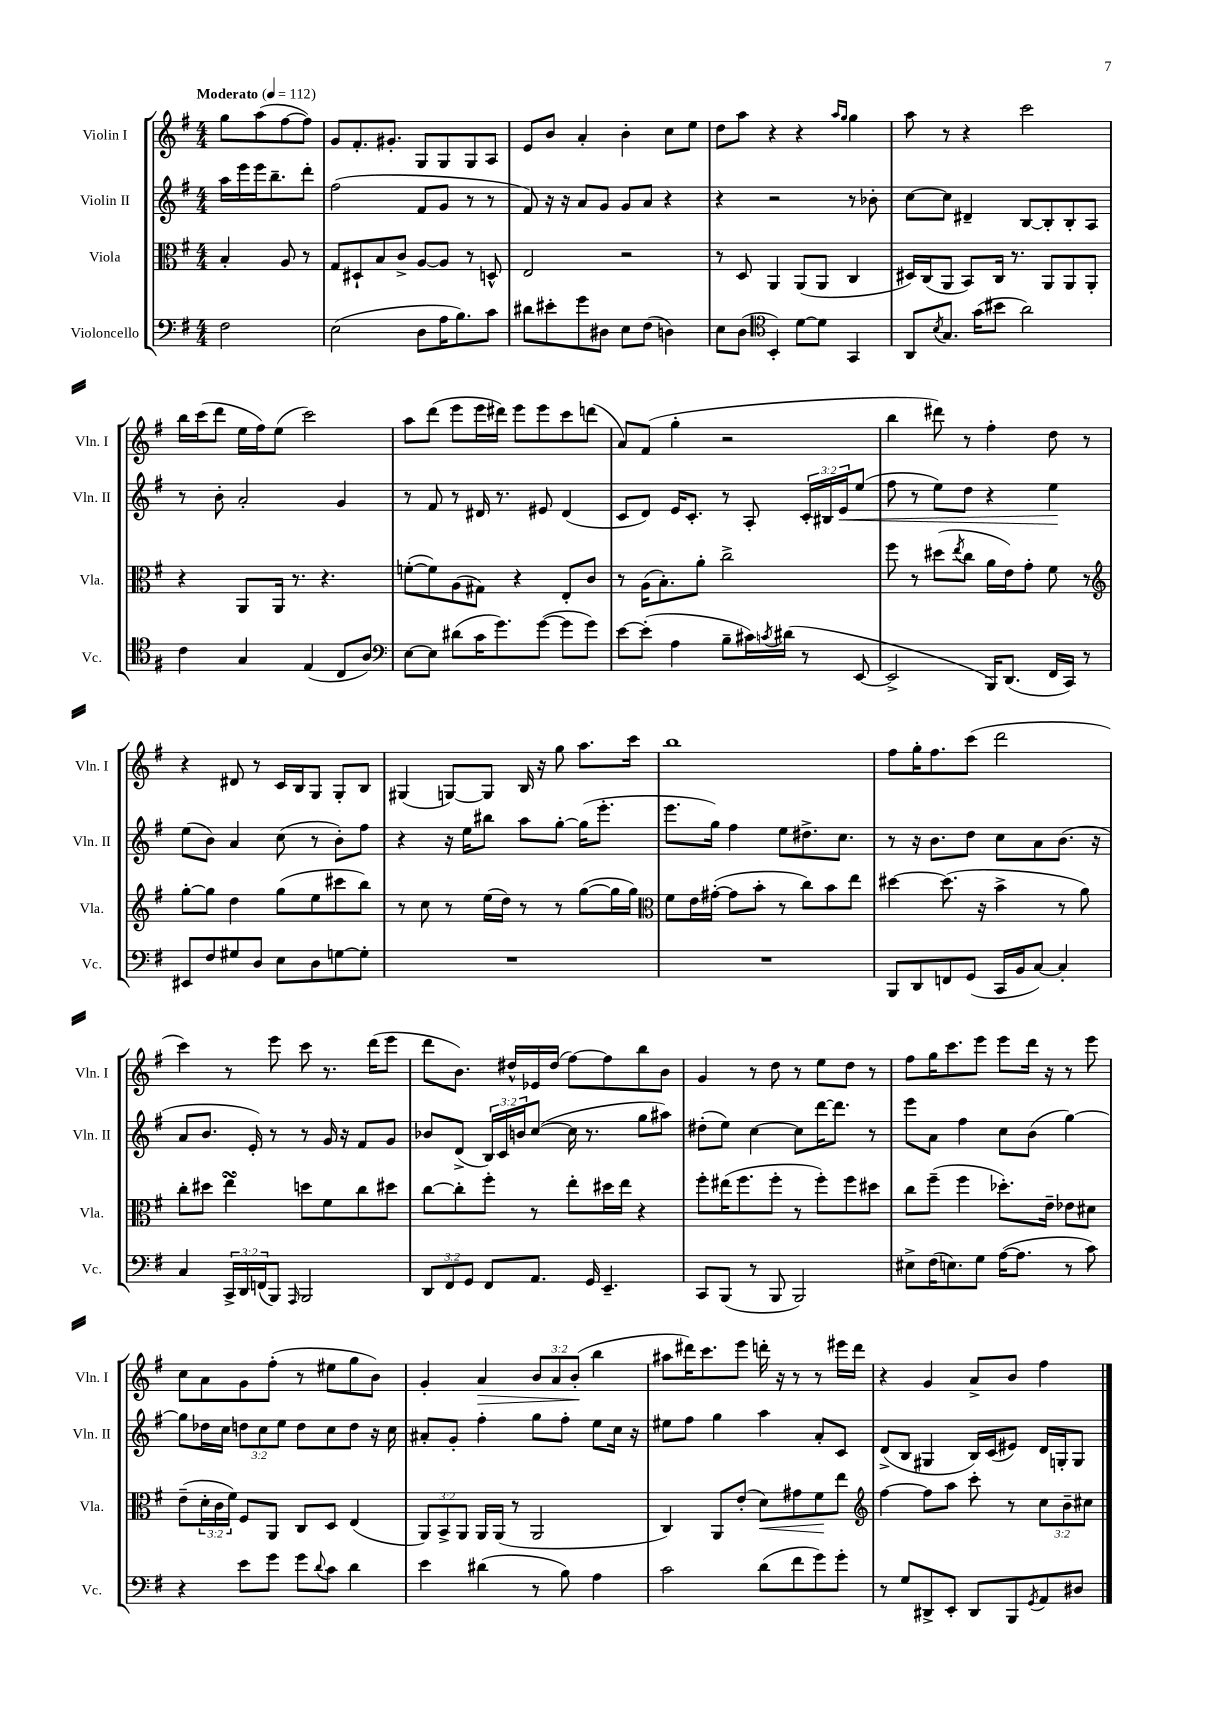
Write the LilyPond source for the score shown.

<<
\new StaffGroup <<
\new Staff = "s0" \with { instrumentName = "Violin I" shortInstrumentName = "Vln. I" } {
    \clef treble \key g \major \numericTimeSignature \time 4/4 \override Staff.TupletNumber.text = #tuplet-number::calc-fraction-text \partial 2 \tempo "Moderato" 4 = 112
    g''8 a''8( fis''8~ fis''8) |
    g'8 fis'8.-. gis'8.-. g8 g8 g8 a8 |
    e'8 b'8 a'4-. b'4-. c''8 e''8 |
    d''8 a''8 r4 r4 \grace { a''16 g''16 } g''4 |
    a''8 r8 r4 c'''2 |
    b''16 c'''16( d'''8 e''16 fis''16) e''8( c'''2) |
    a''8 d'''8( e'''8 e'''16 dis'''16) e'''8 e'''8 c'''8 d'''8( |
    a'8) fis'8( g''4-. r2 |
    b''4 dis'''8) r8 fis''4-. d''8 r8 |
    r4 dis'8 r8 c'16 b16 g8 g8-. b8 |
    gis4( g8~) g8 b16 r16 g''8 a''8. c'''16 |
    b''1 |
    fis''8 g''16-. fis''8. c'''8( d'''2 |
    c'''4) r8 e'''8 c'''8 r8. d'''16( e'''8 |
    d'''8 b'8.) dis''16-^ ees'16 dis''16( fis''8~) fis''8 b''8 b'8 |
    g'4 r8 d''8 r8 e''8 d''8 r8 |
    fis''8 g''16 c'''8. e'''8 e'''8 d'''16 r16 r8 e'''8 |
    c''8 a'8 g'8 fis''8-.( r8 eis''8 g''8 b'8) |
    g'4-. a'4\> \tuplet 3/2 { b'8 a'8 b'8-.\!( } b''4 |
    ais''8 dis'''16) c'''8. e'''8 d'''16-. r16 r8 r8 eis'''16 d'''16 |
    r4 g'4 a'8-> b'8 fis''4 \bar "|." |
}
\new Staff = "s1" \with { instrumentName = "Violin II" shortInstrumentName = "Vln. II" } {
    \clef treble \key g \major \numericTimeSignature \time 4/4 \override Staff.TupletNumber.text = #tuplet-number::calc-fraction-text \partial 2
    a''16 e'''16 e'''16 b''8.-- d'''8-. |
    fis''2( fis'8 g'8 r8 r8 |
    fis'8) r16 r16 a'8 g'8 g'8 a'8 r4 |
    r4 r2 r8 bes'8-. |
    c''8~ c''8 dis'4-- b8~ b8-. b8-. a8 |
    r8 b'8-. a'2-. g'4 |
    r8 fis'8 r8 dis'16 r8. eis'8 dis'4( |
    c'8 d'8) e'16 c'8.-. r8 a8-. \tuplet 3/2 { c'16-. bis16 e'16\< } e''8( |
    fis''8 r8 e''8) d''8 r4 e''4\! |
    e''8( b'8) a'4 c''8( r8 b'8-.) fis''8 |
    r4 r16 e''16 bis''8 a''8 g''8~-. g''16( e'''8.-. |
    e'''8. g''16) fis''4 e''8 dis''8.-> c''8. |
    r8 r16 b'8. d''8 c''8 a'8 b'8.( r16 |
    a'8 b'8. e'16-.) r8 r8 g'16 r16 fis'8 g'8 |
    bes'8 d'8->( \tuplet 3/2 { b16) c'16 b'16 } c''8~( c''16 r8. g''8 ais''8) |
    dis''8-.( e''8) c''4~ c''8 d'''16~ d'''8. r8 |
    e'''8 a'8 fis''4 c''8 b'8( g''4~) |
    g''8 des''16 c''16 \tuplet 3/2 { d''8 c''8 e''8 } d''8 c''8 d''8 r16 c''16 |
    ais'8-. g'8-. fis''4-. g''8 fis''8-. e''8 c''16 r16 |
    eis''8 fis''8 g''4 a''4 a'8-. c'8 |
    d'8->( b8 gis4 b16) c'16( eis'8) d'16 g16-. g8 \bar "|." |
}
\new Staff = "s2" \with { instrumentName = "Viola" shortInstrumentName = "Vla." } {
    \clef alto \key g \major \numericTimeSignature \time 4/4 \override Staff.TupletNumber.text = #tuplet-number::calc-fraction-text \partial 2
    b4-. a8 r8 |
    g8 dis8-! b8 c'8-> a8~ a8 r8 d8-^ |
    e2 r2 |
    r8 d8 a,4 a,8( a,8 c4 |
    dis16) c16( a,8 b,8) c16 r8. a,8 a,8 a,8-. |
    r4 a,8 a,16 r8. r4. |
    f'8~-.( f'8) a8( gis8) r4 e8-. c'8 |
    r8 a16( b8.-.) a'8-. c''2-> |
    fis''8 r8 dis''8( \acciaccatura { e''8 } c''8 a'16 e'16) g'8-. fis'8 r8 |
    \clef treble g''8~-. g''8 d''4 g''8( e''8 cis'''8 b''8) |
    r8 c''8 r8 e''16( d''16) r8 r8 g''8~( g''16 g''16) |
    \clef alto fis'8 e'16 gis'16~-.( gis'8 b'8-. r8 c''8) b'8 e''8 |
    dis''4~ dis''8.( r16 b'4-> r8 a'8) |
    c''8-. dis''8 e''4\turn d''8 fis'8 c''8 dis''8 |
    c''8~ c''8-. fis''8-. r8 e''8-. dis''16 e''16 r4 |
    fis''8-. eis''16( fis''8. fis''8-. r8 fis''8-.) fis''8 dis''8 |
    c''8 fis''8--( fis''4 des''8.-.) e'16-- ees'8 dis'8 |
    e'8--( \tuplet 3/2 { d'16-. c'16 fis'16) } fis8 a,8 c8 d8 e4( |
    \tuplet 3/2 { a,8) b,8-> a,8 } a,16 a,16( r8 a,2 |
    c4) a,8 e'8-.( d'8\<) gis'8 fis'8\! e''8 |
    \clef treble fis''4~ fis''8 a''8 c'''8-. r8 \tuplet 3/2 { c''8 b'8-- cis''8 } \bar "|." |
}
\new Staff = "s3" \with { instrumentName = "Violoncello" shortInstrumentName = "Vc." } {
    \clef bass \key g \major \numericTimeSignature \time 4/4 \override Staff.TupletNumber.text = #tuplet-number::calc-fraction-text \partial 2
    fis2 |
    e2( d8 a16 b8.) c'8 |
    dis'8 eis'8-. g'8 dis8 e8 fis8( d4) |
    e8 d8( \clef tenor b,4-.) d'8~ d'8 g,4 |
    a,8 \acciaccatura { b8 } g8. g'16( bis'8 a'2) |
    c'4 g4 e4( c8 a8) |
    \clef bass e8~ e8 dis'8( c'16 g'8.) g'8~( g'8 g'8) |
    e'8~ e'8-.( a4 b8-- cis'16) \acciaccatura { c'8 } dis'16( r8 e,8~ |
    e,2-> b,,16) d,8.( fis,16 c,16) r8 |
    eis,8 fis8 gis8 d8 e8 d8 g8~ g8-. |
    R1 |
    R1 |
    b,,8 d,8 f,8 g,8( c,16 b,16 c8~) c4-. |
    c4 \tuplet 3/2 { c,16-> d,16 f,16( } b,,8) \grace { a,,16 } b,,2 |
    \tuplet 3/2 { d,8 fis,8 g,8 } fis,8 a,8. g,16 e,4.-- |
    c,8 b,,8( r8 b,,8 b,,2) |
    eis8-> fis16( e8.) g8 a16~( a8. r8 c'8) |
    r4 e'8 g'8 g'8 \appoggiatura { d'8 } c'8 d'4 |
    e'4 dis'4( r8 b8) a4 |
    c'2 d'8( fis'8 g'8) g'8-. |
    r8 g8 dis,8-> e,8-. dis,8 b,,8 \acciaccatura { g,8 } a,8 dis8 \bar "|." |
}
>>
>>
\layout { \context { \Score \remove "Bar_number_engraver" } }
